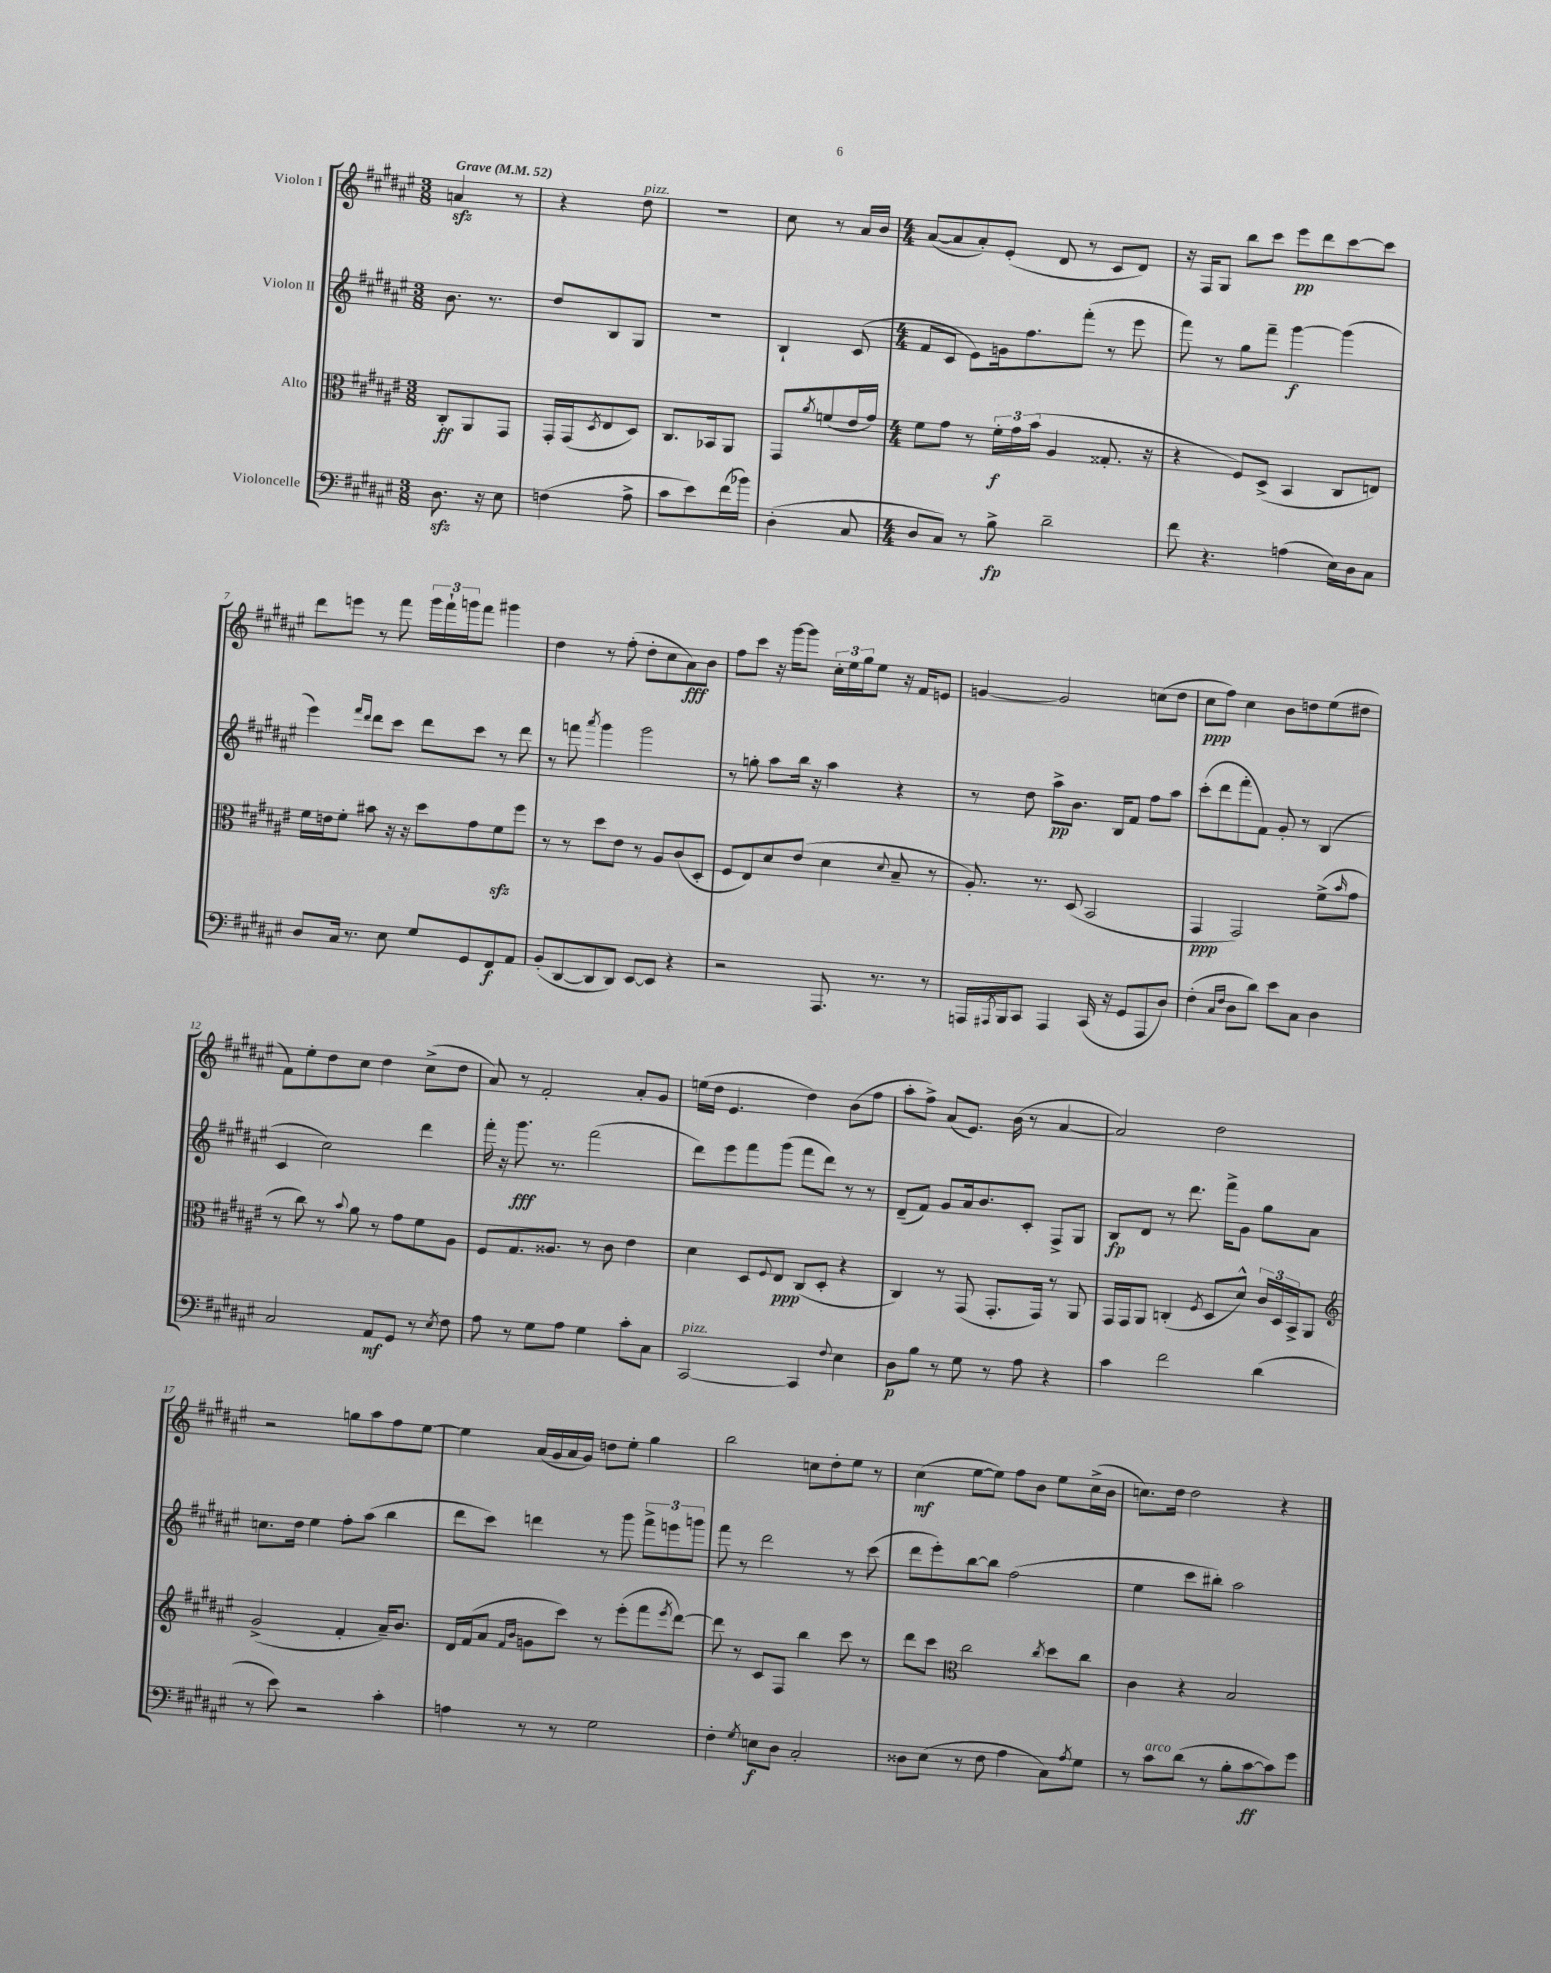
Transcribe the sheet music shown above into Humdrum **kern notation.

**kern	**kern	**kern	**kern
*staff4	*staff3	*staff2	*staff1
*clefF4	*clefC3	*clefG2	*clefG2
*k[f#c#g#d#a#e#]	*k[f#c#g#d#a#e#]	*k[f#c#g#d#a#e#]	*k[f#c#g#d#a#e#]
*M3/8	*M3/8	*M3/8	*M3/8
*MM52	*MM52	*MM52	*MM52
8.D#	8C#'	8.b	4a
.	8AA#	.	.
16r	.	8.r	.
8E#	8GG#	.	8r
=	=	=	=
(4F	16GG#'	8dd#	4r
.	(16GG#	.	.
.	8qD#	.	.
.	8E#	8B	.
8A#^	8D#)	8G#	8dd#
=	=	=	=
8c#	8.C#	4.r	4.r
8e#)	.	.	.
.	16BB-	.	.
(16f#	8AA#	.	.
16b-)	.	.	.
=	=	=	=
(4D#'	8GG#	4B`	8cc#
.	8qa#	.	.
.	(8f	.	8r
8C#	16e#	(8c#	16a#
.	16g#)	.	16b
=	=	=	=
*M4/4	*M4/4	*M4/4	*M4/4
8D#	8f#	8f#	([8a#
8C#)	8g#	8c#	8a#]
8r	8r	8e#)	8a#')
8B^	24f#'	16g	(8e#'
.	24g#	.	.
.	.	8.ff#	.
.	(24b	.	.
2d#~	4A#	.	8d#
.	.	(8fff#'	8r
.	8.G##'	8r	8c#
.	.	8eee#	8d#)
.	16r	.	.
=	=	=	=
8f#	4r	8fff#)	16r
.	.	.	16F#
4.r	.	8r	8G#
.	8F#)	8gg#	8bb
.	(8D#^	8fff#~	8ccc#
(4A	4BB	[4ggg#	8eee#
.	.	.	8ddd#
16E#)	8C#	(4ggg#]	[8ccc#
16D#	.	.	.
8C#	8E)	.	8ccc#]
=	=	=	=
8D#	16f#	4eee#)	8ddd#
.	16e	.	.
16C#	8f#'	.	8eee
8.r	.	.	.
.	.	16qqfff#	.
.	.	16qqddd#	.
.	8b#	8ddd#	8r
8E#	16r	8ccc#	8fff#
.	16r	.	.
8G#	8dd#	8ddd#	24ggg#
.	.	.	24fff#`
.	.	.	24ggg
8GG#	8g#	8ccc#	8fff#
8FF#	8f#	8r	4ggg#
8AA#	8ff#	8ddd#	.
=	=	=	=
(8BB'	8r	8r	4dd#
[8DD#	8r	8fff	.
.	.	8qaaa#	.
8DD#]	8dd#	4ggg#	8r
8DD#)	8e#	.	(8ff#'
[8EE#	8r	2ggg#	8dd#'
8EE#]	8A#	.	8cc#
4r	(8c#	.	8a#)
.	8D#'	.	8b
=	=	=	=
2r	8F#	8r	8ff#
.	8E#)	8gg'	8ccc#
.	8d#	8aa#	16r
.	.	.	[16ggg#
.	(8e#	16bb	8ggg#]
.	.	16r	.
8.AAA#	4d#	4aa#	24cc#'
.	.	.	24ee#
.	.	.	24gg#
.	.	.	8ee#
8.r	.	.	.
.	8qqd#	.	.
.	8B~	4r	16r
.	.	.	16f#
8r	8r	.	8e
=	=	=	=
16AAA	8.A#')	8r	[4g
8qAAA#	.	.	.
16BBB	.	.	.
8CC#	.	8dd#	.
.	8.r	.	.
4AAA#	.	8aa#^	2g]
.	(8D#	8.b	.
(16CC#	2BB	.	.
16r	.	16B	.
8GG#	.	8f#	.
8AAA#	.	8ff#	(8cc
8D#)	.	8aa#	8dd#
=	=	=	=
(4F#'	4GG#	(8ccc#'	8cc#
.	.	8ddd#	8ff#)
16qqC#	.	.	.
16qqF#	.	.	.
8D#	2GG#)	8fff#'	4cc#
8d#)	.	8f#)	.
8e#	.	8g#'	8b
8C#	.	8r	8dd
4D#	(8f#^	(4B	(8ee#
.	16qqb	.	.
.	8g#	.	8dd#
=	=	=	=
2C#	8r	4c#	8f#)
.	8cc#)	.	8ee#'
.	8r	2cc#)	8dd#
.	8qqb	.	.
.	8a#	.	8cc#
8AA#	8r	.	4dd#
8GG#	8g#	.	.
8r	8f#	4ddd#	(8cc#^
8qE#	.	.	.
8F#	8A#	.	8dd#
=	=	=	=
8A#	8F#	16fff#'	8a#)
.	.	16r	.
8r	8.G#	8.ggg#	8r
8G#	.	.	2f#'
.	8.A##	8.r	.
8A#	.	.	.
4G#	8r	(2fff#	.
.	8c#	.	.
8c#'	4e#	.	8a#'
8C#	.	.	8g#
=	=	=	=
[2CC#	4d#	8ddd#)	(16ee
.	.	.	16dd#
.	.	8eee#	4.e#
.	8D#	8fff#	.
.	8qqF#	.	.
.	8E#	(8ggg#	.
4CC#]	(8C#	8fff#	4dd#)
.	8D#'	8ddd#)	.
8qqF#	.	.	.
4E#	4r	8r	(8b
.	.	8r	8ff#
=	=	=	=
8D#	4C#)	(8d#~	8aa#'
8B	.	8f#)	8ff#^)
8r	8r	8g#	(8a#
8G#	(8GG#	16a#	8.e#)
.	.	8.b	.
8r	8.GG#'	.	.
.	.	.	(16b
8A#	.	8c#'	8r
.	16GG#)	.	.
4r	8r	8F#^	[4a#
.	8AA#	8G#	.
=	=	=	=
4c#	16GG#	8B	2a#])
.	16GG#	.	.
.	8AA#	8d#	.
2f#	(4C'	8r	.
.	.	8.ddd#	.
.	8qF#	.	.
.	8D#	.	2dd#
.	.	16fff#^	.
.	8d#^^)	8g#	.
(4d#	24c#	8gg#	.
.	24D#	.	.
.	24BB^	.	.
.	8AA#	8a#	.
=	=	=	=
*	*clefG2	*	*
8r	(2g#^	8.cc	2r
8e#)	.	.	.
.	.	16dd#	.
2r	.	4ee#	.
.	4f#'	8ff#'	8gg
.	.	(8aa#	8aa#
4c#'	16a#~)	4bb	8ff#
.	8.b	.	.
.	.	.	[8ee#
=	=	=	=
4A	16d#	8ddd#	4ee#]
.	(16f#	.	.
.	8a#	8ccc#)	.
.	16qqf#	.	.
.	16qqb	.	.
8r	8g	4ddd	(16a#
.	.	.	16g#
8r	8ccc#)	.	16a#
.	.	.	16g#)
2G#	8r	8r	8dd
.	(8eee#'	8ggg#	8ee#'
.	8fff#	12fff#^	4gg#
.	.	12eee	.
.	8qeee#	.	.
.	[8ddd#)	.	.
.	.	12ggg	.
=	=	=	=
4F#'	8ddd#]	8fff#	2bb
.	8r	8r	.
8qG#	.	.	.
8E	8c#	2ddd#	.
8D#	8F#	.	.
2C#'	4bb	.	8cc
.	.	.	8dd#'
.	8ccc#	8r	8ee#
.	8r	(8ccc#	8r
=	=	=	=
8D##	8ddd#	8ddd#	(4cc#
(8E#	8ccc#	8eee#')	.
*	*clefC3	*	*
8r	2cc#	[8bb	[8ee#
8F#	.	8bb]	8ee#])
4A#	.	(2ff#	8ff#
.	.	.	8b
.	8qcc#	.	.
8C#)	8dd#	.	8ee#
8qA#	.	.	.
8G#	8cc#	.	(16cc#^
.	.	.	16b
=	=	=	=
8r	4c#	4ee#	8.cc)
8c#	.	.	.
.	.	.	16dd#
(8d#	4r	8ccc#	2dd#
8r	.	8bb#')	.
8B'	2B	2aa#	.
[8c#	.	.	.
8c#])	.	.	4r
8g#	.	.	.
==	==	==	==
*-	*-	*-	*-
